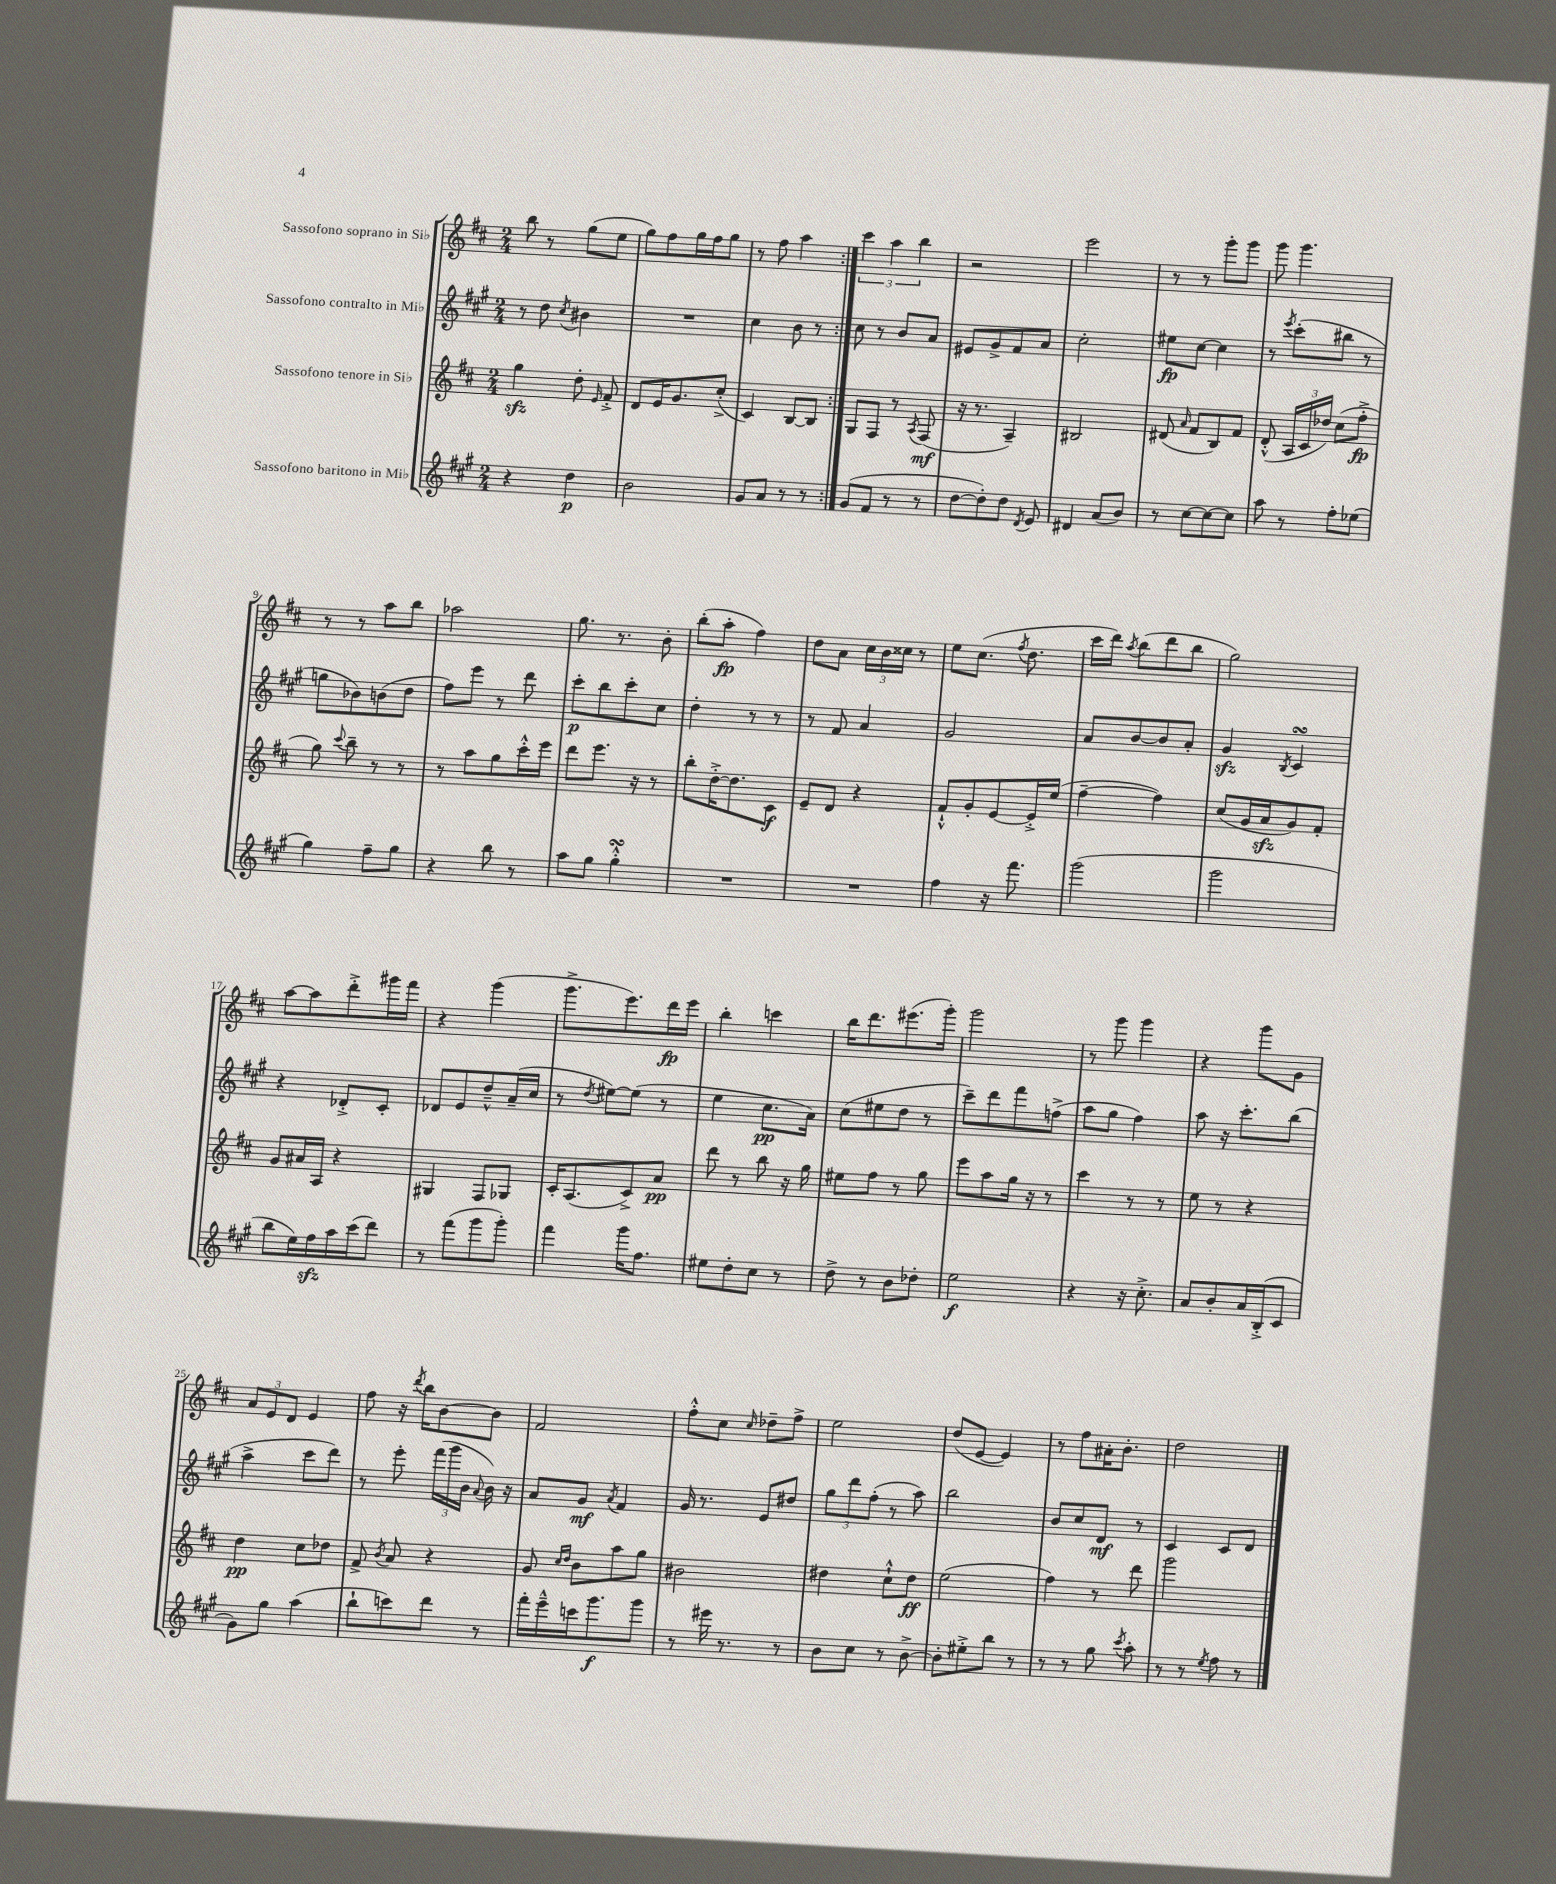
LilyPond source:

<<
\new StaffGroup <<
\new Staff = "s0" \with { instrumentName = "Sassofono soprano in Sib" } {
    \clef treble \key d \major \numericTimeSignature \time 2/4
    \autoBeamOff \repeat volta 2 { b''8 r8 g''8[( e''8] |
    g''8[) fis''8 g''16 fis''16 g''8] |
    r8 fis''8 a''4 | }
    \tuplet 3/2 { cis'''4 a''4 b''4 } |
    r2 |
    e'''2 |
    r8 r8 g'''8[-. g'''8] |
    g'''8 g'''4. |
    r8 r8 a''8[ b''8] |
    aes''2 |
    g''8. r8. b'8-. |
    b''8[-.( a''8]-.\fp fis''4) |
    d''8[ a'8] \tuplet 3/2 { cis''16[ b'16 cisis''16] } r8 |
    e''8[ cis''8.]( \acciaccatura { fis''8 } d''8. |
    cis'''16[ d'''16]) \acciaccatura { a''8 } b''8[( d'''8 b''8] |
    g''2) |
    a''8[~ a''8 d'''8-.-> gis'''16 fis'''16] |
    r4 g'''4( |
    g'''8.[-> e'''8.) d'''16\fp e'''16] |
    b''4-. c'''4 |
    b''16[ d'''8. eis'''8.( g'''16]-.) |
    g'''2 |
    r8 g'''8 g'''4 |
    r4 g'''8[ g'8] |
    \tuplet 3/2 { a'8[ e'8 d'8] } e'4 |
    fis''8 r16 \acciaccatura { d'''8 } b''16[ b'8~ b'8] |
    fis'2 |
    fis''8[-.-^ cis''8] \grace { cis''16 } des''8[-- fis''8]-> |
    e''2 |
    d''8[( e'8]~ e'4) |
    r8 fis''8[ ais'16-. b'8.]-. |
    d''2 \bar "|." |
}
\new Staff = "s1" \with { instrumentName = "Sassofono contralto in Mib" } {
    \clef treble \key a \major \numericTimeSignature \time 2/4
    \autoBeamOff \repeat volta 2 { r8 d''8 \acciaccatura { cis''8 } bis'4 |
    R2 |
    cis''4 b'8 r8 | }
    cis''8 r8 b'8[ a'8] |
    eis'8[ gis'8-> fis'8 a'8] |
    cis''2-. |
    eis''8[\fp cis''8]~ cis''4 |
    r8 \acciaccatura { e'''8 } cis'''8[-.( bis''8] r8 |
    g''8[ bes'8) b'8( d''8] |
    fis''8[) e'''8] r8 d'''8 |
    cis'''8[-.\p b''8 cis'''8-. cis''8] |
    d''4-. r8 r8 |
    r8 fis'8 a'4 |
    gis'2 |
    a'8[ b'8~ b'8 a'8]-. |
    gis'4\sfz \acciaccatura { b8 } cis'4\turn |
    r4 des'8[-.-> cis'8]-. |
    des'8[ e'8 d''8---^ a'16--( cis''16] |
    r8 \acciaccatura { d''8 } eis''8[~) eis''8]( r8 |
    e''4 cis''8.[\pp a'16]) |
    cis''8[( eis''8 d''8] r8 |
    cis'''8[--) d'''8 fis'''8 f''8]->( |
    a''8[ gis''8] fis''4) |
    a''8 r16 cis'''8.[-. b''8]( |
    a''4-> cis'''8[ d'''8]) |
    r8 e'''8-. \tuplet 3/2 { fis'''16[( gis'''16 b'16] } \appoggiatura { a'8 } b'16) r16 |
    a'8[ gis'8]\mf \acciaccatura { a'8 } fis'4 |
    gis'16 r8. e'8[ dis''8] |
    \tuplet 3/2 { gis''8[ d'''8 fis''8]-.( } r8 a''8) |
    b''2 |
    b'8[ cis''8 d'8]\mf r8 |
    cis'4 cis'8[ d'8] \bar "|." |
}
\new Staff = "s2" \with { instrumentName = "Sassofono tenore in Sib" } {
    \clef treble \key d \major \numericTimeSignature \time 2/4
    \autoBeamOff \repeat volta 2 { g''4\sfz d''8-. \grace { e'16 } fis'8-.-> |
    d'8[ e'16 g'8. cis''8]-.->( |
    cis'4) b8[~ b8] | }
    g8[ fis8] r8 \acciaccatura { a8 } fis8\mf( |
    r16 r8. a4--) |
    bis2 |
    dis'8( \grace { a'16 } fis'8[ b8) fis'8] |
    d'8-.-^( \tuplet 3/2 { a16[ cis'16 des''16]) } cis''8[( fis''8]-.->\fp |
    g''8) \appoggiatura { cis'''8 } b''8-- r8 r8 |
    r8 a''8[ g''8 cis'''16-.-^ e'''16] |
    d'''8[ e'''8.] r16 r8 |
    b''8[-. d''16~-.-> d''8. cis'8]\f |
    e'8[-- d'8] r4 |
    fis'8[-!-^ g'8-. e'8~ e'16-.-> e''16]( |
    fis''4~-- fis''4) |
    cis''8[( g'16 a'16\sfz g'8) fis'8]-. |
    g'8[ ais'16 a16] r4 |
    gis4 fis8[ ges8] |
    cis'16[-. a8.( cis'8->) a'8]\pp |
    d'''8 r8 b''8 r16 g''16 |
    eis''8[ fis''8] r8 g''8 |
    e'''8[ a''8 g''16] r16 r8 |
    cis'''4 r8 r8 |
    e''8 r8 r4 |
    d''4\pp cis''8[ des''8] |
    fis'8-> \acciaccatura { b'8 } a'8 r4 |
    g'8 \grace { cis''16[ d''16] } b'8[ a''8 g''8] |
    bis'2 |
    dis''4 cis''8[-!-^ dis''8]\ff |
    e''2( |
    fis''4) r8 d'''8 |
    g'''2 \bar "|." |
}
\new Staff = "s3" \with { instrumentName = "Sassofono baritono in Mib" } {
    \clef treble \key a \major \numericTimeSignature \time 2/4
    \autoBeamOff \repeat volta 2 { r4 d''4\p |
    b'2 |
    gis'8[ a'8] r8 r8 | }
    gis'8[( fis'8] r8 r8 |
    d''8[~ d''8-.) d''8] \acciaccatura { d'8 } e'8 |
    dis'4 a'8[( b'8]) |
    r8 cis''8[~ cis''8~ cis''8] |
    a''8 r8 fis''8[-. ees''8]( |
    gis''4) fis''8[-- gis''8] |
    r4 b''8 r8 |
    a''8[ gis''8] gis''4-.-^\turn |
    R2 |
    R2 |
    fis''4 r16 fis'''8. |
    gis'''2( |
    gis'''2 |
    b''8[ e''16) fis''16\sfz a''16 cis'''16( d'''8]) |
    r8 fis'''8[( gis'''8 gis'''8]-.) |
    fis'''4 gis'''16[ fis''8.] |
    eis''8[ d''8-. cis''8] r8 |
    d''8-> r8 b'8[ des''8]-. |
    e''2\f |
    r4 r16 cis''8.-.-> |
    a'8[ b'8-. a'16 b16-.->( cis'8] |
    gis'8[) gis''8] a''4( |
    b''8[-! c'''8) d'''8] r8 |
    fis'''16[-. e'''16---^ c'''16 gis'''8.\f gis'''8] |
    r8 eis'''16 r8. r8 |
    b'8[ cis''8] r8 b'8~-> |
    b'8[-. eis''8-.-> b''8] r8 |
    r8 r8 gis''8 \acciaccatura { cis'''8 } a''8-. |
    r8 r8 \acciaccatura { e''8 } fis''8 r8 \bar "|." |
}
>>
>>
